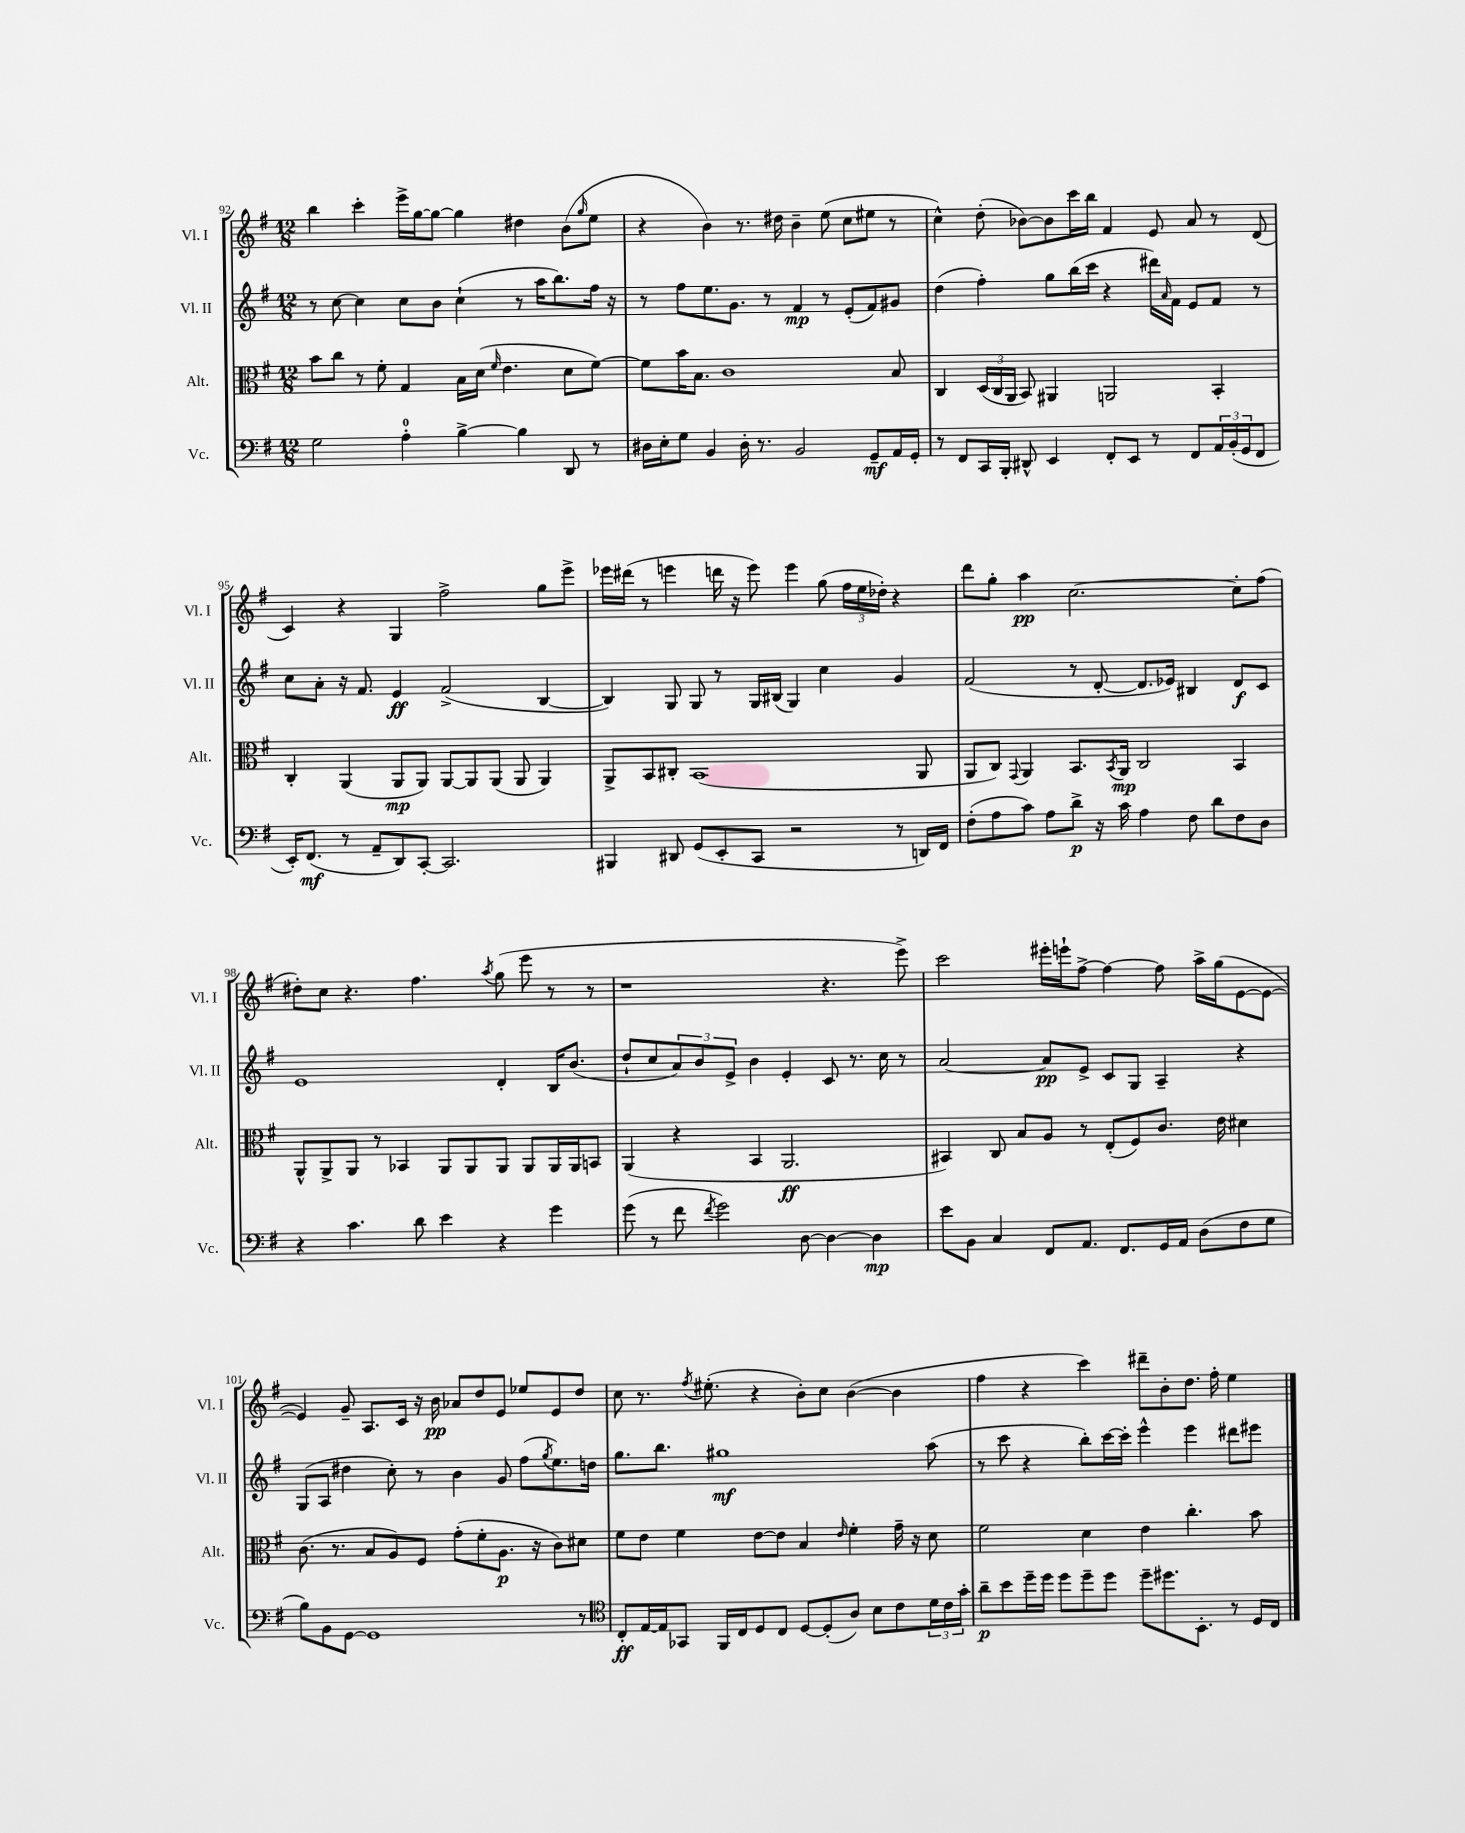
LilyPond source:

<<
\new StaffGroup <<
\new Staff = "s0" \with { instrumentName = "Vl. I" shortInstrumentName = "Vl. I" } {
    \clef treble \key g \major \numericTimeSignature \time 12/8
    b''4 c'''4-. e'''16-> g''16~ g''8~ g''4 dis''4 b'8( \grace { g''16 } e''8 |
    r4 b'4) r8. dis''16 b'4-- e''8( c''8 eis''8 r8 |
    c''4-^) d''8-.( bes'8~) bes'8 c'''16 b''16 fis'4 e'8 a'8 r8 d'8( |
    c'4) r4 g4 fis''2-> g''8 e'''8-> |
    ees'''16 dis'''16( r8 e'''4 d'''16 r16 e'''8) e'''4 g''8( \tuplet 3/2 { fis''16 e''16 des''16-.) } r4 |
    d'''8 g''8-. a''4\pp c''2.~ c''8-. fis''8( |
    dis''8-.) c''8 r4. fis''4. \acciaccatura { a''8 } g''8( e'''8 r8 r8 |
    r1 r4. e'''8->) |
    c'''2 eis'''16-. e'''16-! fis''8~-> fis''4~ fis''8 a''16-> g''16( e'8~ e'8~ |
    e'4) g'8-- a8. c'16 r16 b'16\pp aes'8 d''8 e'8 ees''8 e'8 d''8 |
    c''8 r8. \acciaccatura { fis''8 } eis''8.-.( r4 b'8-.) c''8 b'4~( b'4 |
    fis''4 r4 c'''4) dis'''8-- b'8-. d''8. fis''16-. e''4 \bar "|." |
}
\new Staff = "s1" \with { instrumentName = "Vl. II" shortInstrumentName = "Vl. II" } {
    \clef treble \key g \major \numericTimeSignature \time 12/8
    r8 c''8~ c''4 c''8 b'8 c''4-!( r8 a''16 b''8.) fis''16 r16 |
    r8 fis''8 e''8. g'8. r8 fis'4\mp r8 e'8-.( fis'8) gis'8 |
    d''4( fis''4-.) g''8 b''16( c'''16 r4 dis'''16) \grace { a'16 } fis'16 e'8 fis'8 r8 |
    c''8 a'8-. r16 fis'8. e'4\ff fis'2->( b4~ |
    b4) g8 g8 r8 g16 bis16( g4) c''4 g'4 |
    fis'2( r8 d'8~-. d'8. ees'16) bis4 d'8\f c'8 |
    e'1 d'4-. b16 b'8.( |
    d''8-! c''8 \tuplet 3/2 { a'8) b'8 e'8-> } b'4 e'4-. c'8 r8. c''16 r8 |
    a'2~ a'8\pp e'8-> c'8 g8 a4-- r4 |
    g8( a8 dis''4 c''8-.) r8 b'4 g'8 fis''8( \acciaccatura { g''8 } e''8.) d''16 |
    g''8. b''8. gis''1\mf a''8( |
    r8 c'''8 r4 b''8-.) c'''16~ c'''16-. e'''4-^ e'''4 dis'''8 eis'''8 \bar "|." |
}
\new Staff = "s2" \with { instrumentName = "Alt." shortInstrumentName = "Alt." } {
    \clef alto \key g \major \numericTimeSignature \time 12/8
    b'8 c''8 r8 fis'8-. g4 b16 d'16( \grace { fis'16 } e'4. d'8 fis'8~) |
    fis'8 b'16 b8. c'1 b8 |
    c4 \tuplet 3/2 { d16( c16 a,16 } b,8) ais,4 a,2 b,4-. |
    c4-. a,4( a,8\mp a,8) a,8~ a,8 a,8( a,8 a,4) |
    a,8-> b,8 cis8-. b,1( a,8 |
    a,8 c8) \appoggiatura { g,8 } a,4 b,8. \acciaccatura { b,8 } a,16\mp c2 b,4 |
    a,8-^ a,8-> a,8 r8 bes,4 a,8 a,8 a,8 a,8 a,16 a,16 b,8 |
    a,4( r4 b,4 a,2.\ff |
    bis,4) c8 b8 a8 r8 e8-.( fis8) c'8. e'16 dis'4 |
    c'8.( r8. b8 a8) fis8 g'8-.( fis'8-. a8.\p r16 c'8) dis'8 |
    fis'8 e'8 fis'4 e'8~ e'8 b4 \grace { e'16 } fis'4-. g'16-- r16 d'8 |
    fis'2 d'4 e'4 c''4.-. b'8 \bar "|." |
}
\new Staff = "s3" \with { instrumentName = "Vc." shortInstrumentName = "Vc." } {
    \clef bass \key g \major \numericTimeSignature \time 12/8
    g2 a4-0-. b4~-> b4 d,8 r8 |
    dis16 e16-. g8 b,4 dis16-. r8. b,2 g,8--\mf a,16 g,16-. |
    r8 fis,8 c,16 b,,16-. dis,8-^ e,4 fis,8-. e,8 r8 fis,8 \tuplet 3/2 { a,16 b,16-.( g,16 } fis,8 |
    e,16-.) fis,8.\mf( r8 a,8-- d,8) c,8~-. c,2. |
    bis,,4 dis,8 g,8( e,8-. c,8 r2 r8 d,16) fis,16 |
    fis8-.( a8 c'8) a8 d'8->\p r16 c'16 a4 fis8 d'8 fis8 d8 |
    r4 c'4. d'8 e'4 r4 g'4 |
    g'8( r8 fis'8 \acciaccatura { fis'8 } g'2) d8~ d4~ d4\mp |
    e'8 b,8 c4 fis,8 a,8. fis,8. g,16 a,16 d8( fis8 g8 |
    b8) b,8 g,8~ g,1 r8 |
    \clef tenor c8-.\ff e16~ e16 ges,8 fis,16 c16 d8 c8 d8~ d8-.( a8) b8 c'8 \tuplet 3/2 { d'16 c'16 g'16-. } |
    a'8--\p b'8 d''16-- d''16 d''8 d''8-- d''8 d''8-- dis''8. b,8.-. r8 d16 c16 \bar "|." |
}
>>
>>
\layout { \context { \Score currentBarNumber = #92 } }
